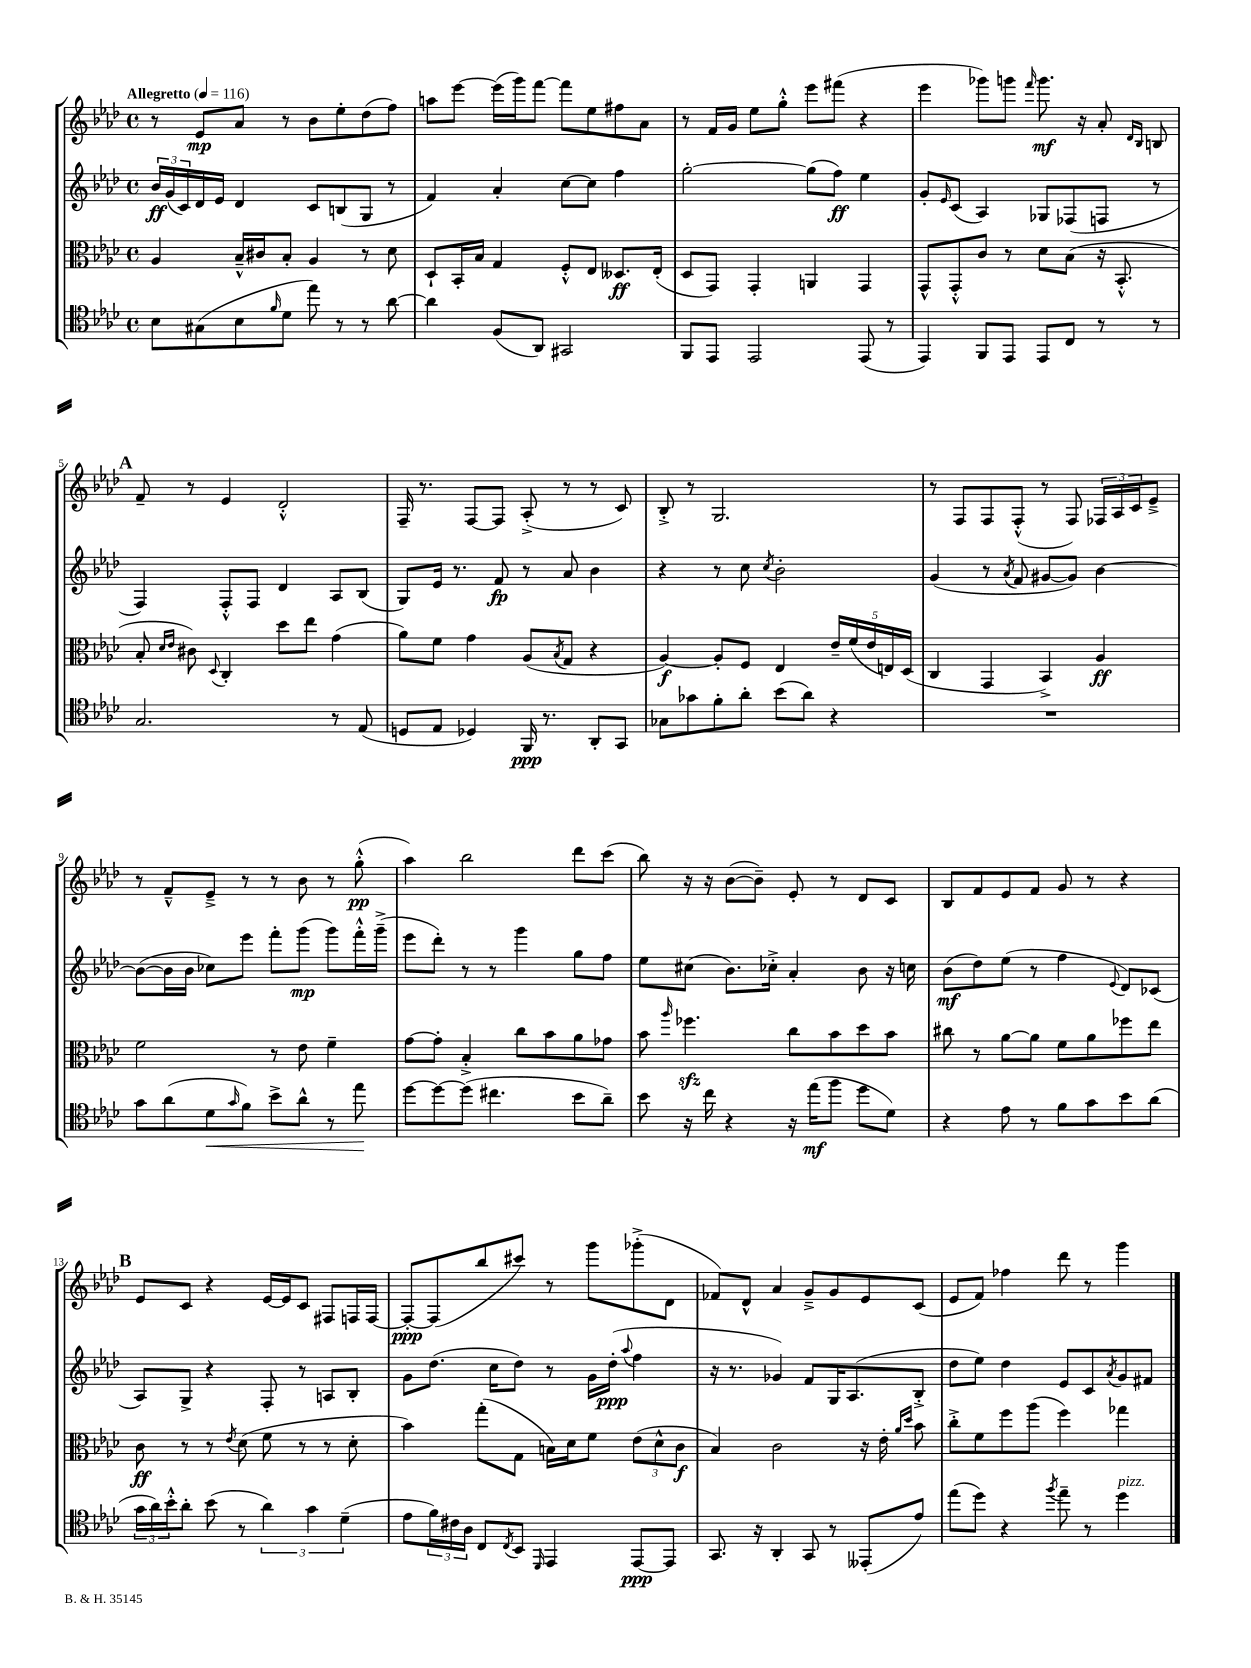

**kern	**kern	**kern	**kern
*staff4	*staff3	*staff2	*staff1
*clefC4	*clefC3	*clefG2	*clefG2
*k[b-e-a-d-]	*k[b-e-a-d-]	*k[b-e-a-d-]	*k[b-e-a-d-]
*M4/4	*M4/4	*M4/4	*M4/4
*met(c)	*met(c)	*met(c)	*met(c)
*MM116	*MM116	*MM116	*MM116
8B-	4A-	24b-	8r
.	.	(24g	.
.	.	24c)	.
(8G#	.	16d-	8e-
.	.	16e-	.
8B-	16B-~^^	4d-	8a-
.	16c#	.	.
16qqf	.	.	.
8d-	8B-'	.	8r
8ee-)	4A-	8c	8b-
8r	.	(8B	8ee-'
8r	8r	8G	(8dd-
[8a-	8d-	8r	8ff)
=	=	=	=
4a-]	8D-`	4f)	8aa
.	16BB-'	.	[8eee-
.	16B-	.	.
(8F	4G	4a-'	(16eee-]
.	.	.	16ggg)
8AA-)	.	.	[8fff
2GG#	8F'^^	[8cc	8fff]
.	8E-	8cc]	8ee-
.	8.D--	4ff	8ff#
.	.	.	8a-
.	(16E-'	.	.
=	=	=	=
8FF	8D-	[2gg'	8r
8EE-	8GG)	.	16f
.	.	.	16g
2EE-	4GG'	.	8ee-
.	.	.	8gg'^^
.	4AA	(8gg]	8eee-
.	.	8ff)	(8fff#
(8EE-	4GG	4ee-	4r
8r	.	.	.
=	=	=	=
4EE-)	8GG^^	8g'	4eee-
.	.	16qqe-	.
.	8GG'^^	(8c	.
8FF	8c	4A-)	8ggg-)
8EE-	8r	.	8ggg
.	.	.	16qqfff
8EE-	8d-	8G-	8.ggg
8C	(8B-	(8F-	.
.	.	.	16r
8r	16r	8F	8a-'
.	8.BB-'^^	.	.
.	.	.	16qqd-
.	.	.	16qqB-
8r	.	8r	8B
=	=	=	=
2.G	8B-'	4F)	8f~
.	16qqd-	.	.
.	16qqe-	.	.
.	8c#)	.	8r
.	8qqD-	.	.
.	4C'	8F'^^	4e-
.	.	8F	.
.	8dd-	4d-	2d-'^^
.	8ee-	.	.
8r	(4g	8A-	.
(8E-	.	(8B-	.
=	=	=	=
8D	8a-)	8G)	16F~
.	.	.	8.r
8E-	8f	16e-	.
.	.	8.r	.
4D-)	4g	.	[8F
.	.	8f	8F]
16FF	(8A-	8r	(8A-'^
8.r	.	.	.
.	8qB-	.	.
.	8G	8a-	8r
8AA-'	4r	4b-	8r
8GG	.	.	8c)
=	=	=	=
8G-	[4A-)	4r	8B-'^
8g-	.	.	8r
8f'	8A-']	8r	2.G
8a-'	8F	8cc	.
.	.	8qcc	.
(8b-	4E-	2b-'	.
8a-)	.	.	.
4r	20e-~	.	.
.	(20f	.	.
.	20e-	.	.
.	20E)	.	.
.	(20D-	.	.
=	=	=	=
1r	4C	(4g	8r
.	.	.	8F
.	4GG	8r	8F
.	.	8qa-	.
.	.	8f	(8F'^^
.	4BB-^)	[8g#	8r
.	.	8g#])	8F)
.	4A-	[4b-	24F-
.	.	.	24A-
.	.	.	24c
.	.	.	8e-~^
=	=	=	=
8g	2f	(8b-_	8r
(8a-	.	16b-]	8f~^^
.	.	16b-	.
8d-	.	8cc-)	8e-~^
16qqg	.	.	.
8f)	.	8eee-	8r
8b-^	8r	8fff'	8r
8a-^^	8e-	(8ggg	8b-
8r	4f~	8ggg)	8r
8ee-	.	16fff'^^	(8gg'^^
.	.	(16ggg~^	.
=	=	=	=
[8dd-	[8g	8eee-	4aa-)
8dd-_	8g']	8ddd-')	.
(8dd-]	4B-'^	8r	2bb-
4.cc#	.	8r	.
.	8cc	4ggg	.
.	8b-	.	.
8b-	8a-	8gg	8ddd-
8a-~)	8g-	8ff	(8ccc
=	=	=	=
8b-	8b-	8ee-	8bb-)
.	16qqaa-	.	.
16r	4.ff-	(8cc#	16r
16cc	.	.	16r
4r	.	8.b-)	([8b-
.	.	.	8b-~])
.	.	16cc-'^	.
16r	8cc	4a-'	8e-'
(16ee-	.	.	.
8ff	8b-	.	8r
8dd-	8dd-	8b-	8d-
8d-)	8b-	16r	8c
.	.	16cc	.
=	=	=	=
4r	8cc#	(8b-	8B-
.	8r	8dd-)	8f
8e-	[8a-	(8ee-	8e-
8r	8a-]	8r	8f
8f	8f	4ff	8g
8g	8a-	.	8r
.	.	8qqe-	.
8b-	8ff-	8d-)	4r
(8a-	8ee-	(8c-	.
=	=	=	=
24g	8c	8A-)	8e-
24a-)	.	.	.
24b-'^^	.	.	.
8a-'	8r	8G^	8c
(8b-	8r	4r	4r
.	8qe-	.	.
8r	(8d-	.	.
6a-)	8f	8F'	[16e-
.	.	.	16e-]
.	8r	8r	8c
6g	.	.	.
.	8r	8A	8F#
(6d-~	.	.	.
.	8d-'	8B-'	16F
.	.	.	[16F
=	=	=	=
8e-	4b-)	8g	8F'_
24f)	.	(8.dd-	(8F]
24c#	.	.	.
24A-	.	.	.
8C	(8gg'	.	8bb-
.	.	16cc	.
8qC	.	.	.
8BB-	8G	8dd-)	8ccc#)
16qqDD-	.	.	.
4EE-	16B)	8r	8r
.	16d-	.	.
.	8f	16g	8ggg
.	.	(16dd-'	.
.	.	8qqaa-	.
[8EE-	(12e-	4ff	(8ggg-'^
.	12d-^^	.	.
8EE-]	.	.	8d-
.	12c	.	.
=	=	=	=
8.GG	4B-)	16r	8f-)
.	.	8.r	.
.	.	.	8d-^^
16r	.	.	.
4AA-'	2c	4g-)	4a-
8GG	.	8f	8g~^
8r	.	16G	8g
.	.	(8.A-	.
(8EE--'	16r	.	8e-
.	16e-'	.	.
.	16qqa-	.	.
.	16qqdd-	.	.
8e-)	8b-	8B-'^	(8c
=	=	=	=
(8ee-	8cc'^	8dd-	8e-
8dd-)	8f	8ee-)	8f)
4r	8ff	4dd-	4ff-
.	(8aa-	.	.
8qff	.	.	.
8ee-~	4ff)	8e-	8ddd-
8r	.	8c	8r
.	.	8qa-	.
4dd-	4gg-	8g	4ggg
.	.	8f#	.
==	==	==	==
*-	*-	*-	*-
